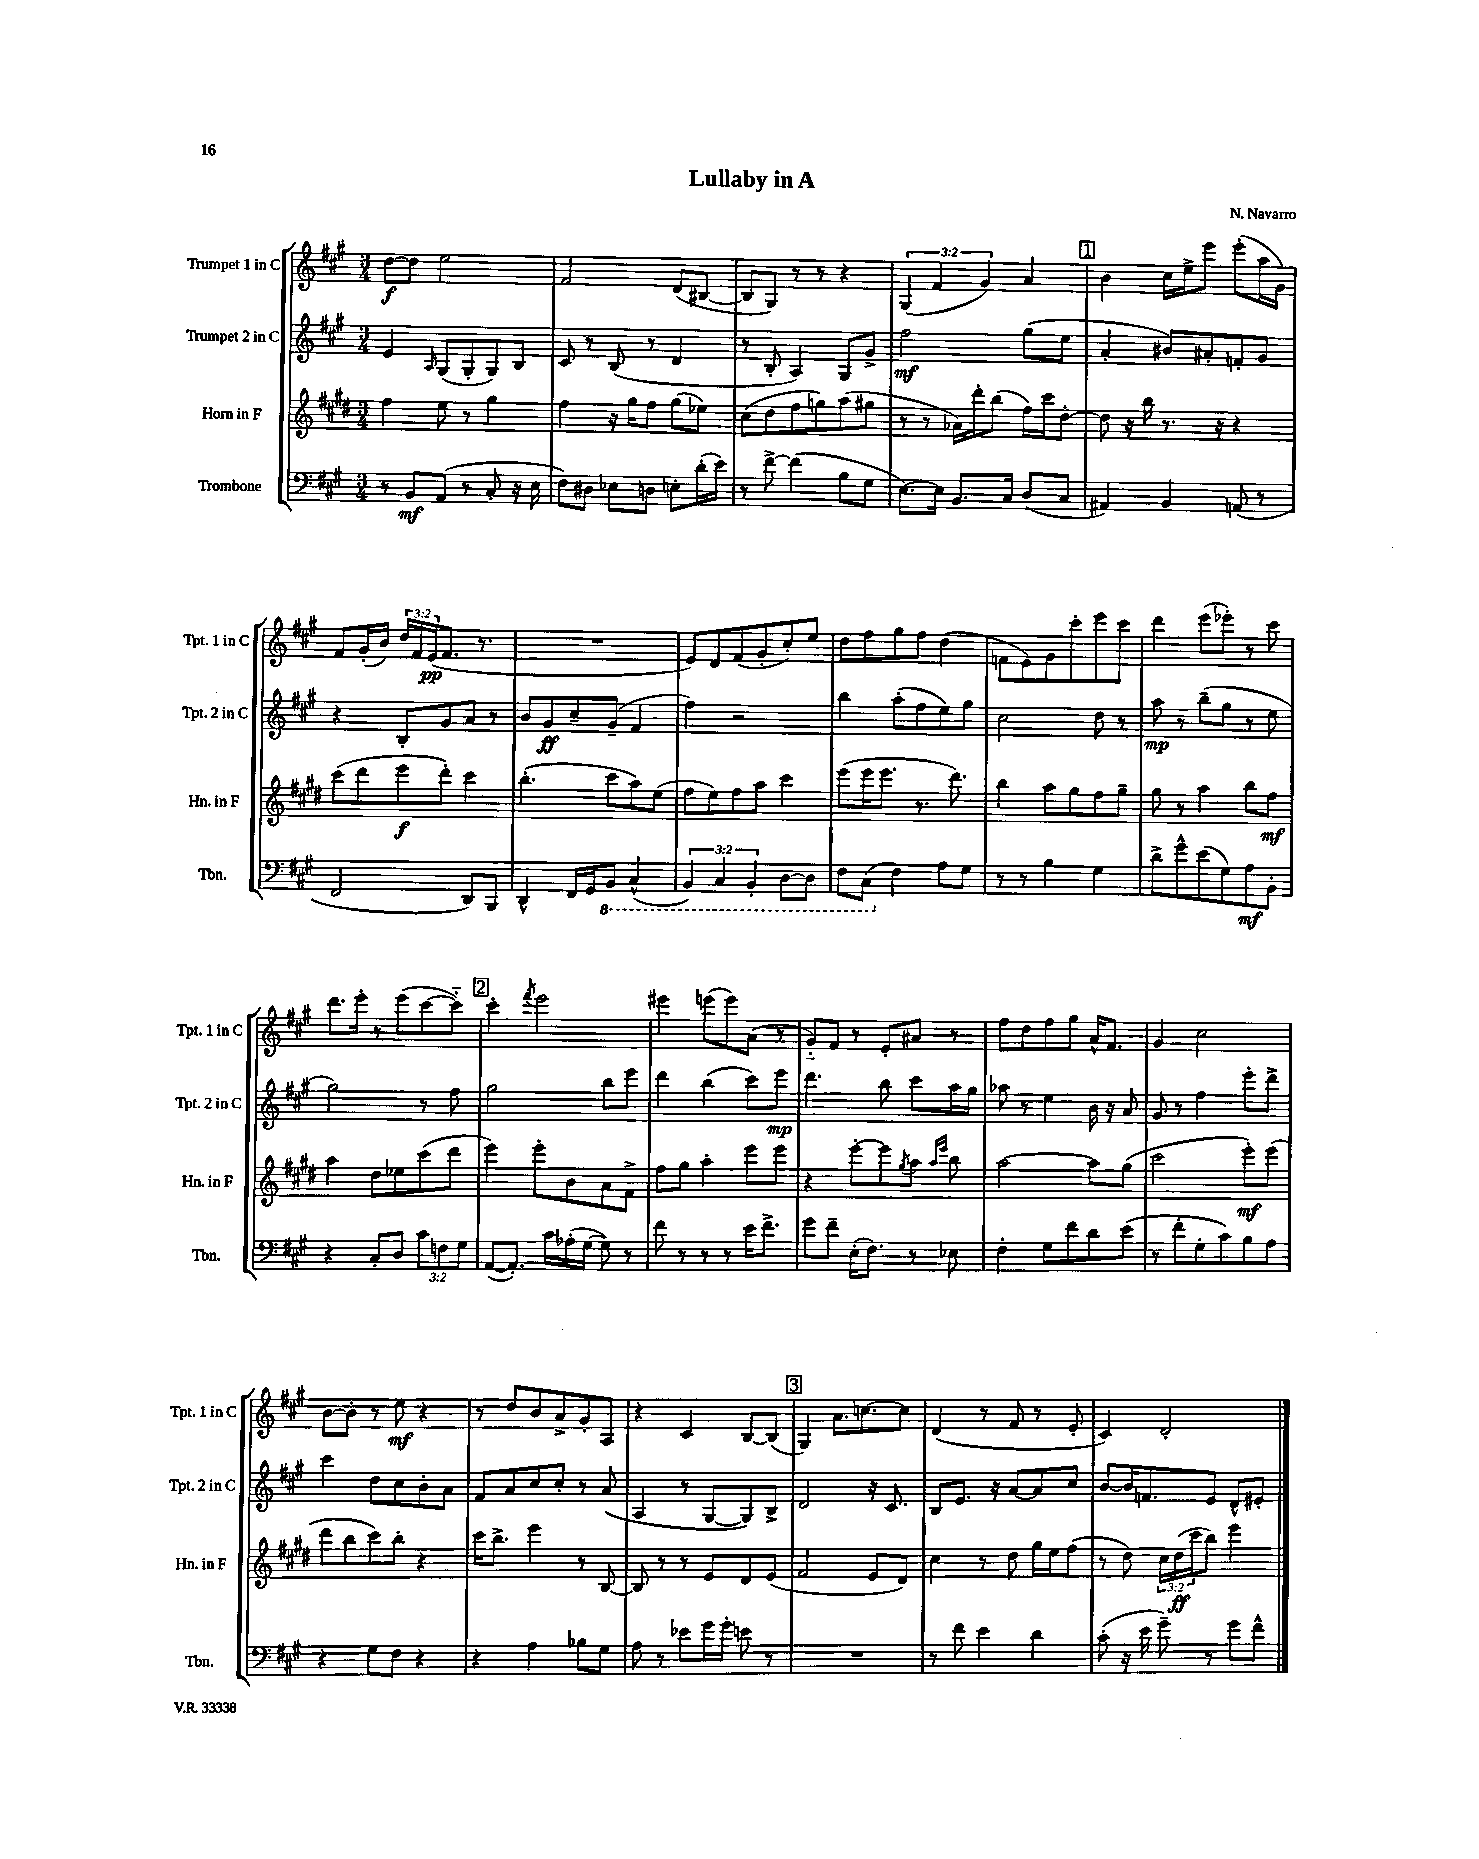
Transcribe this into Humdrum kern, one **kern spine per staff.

**kern	**dynam	**kern	**dynam	**kern	**dynam	**kern	**dynam
*part4	*part4	*part3	*part3	*part2	*part2	*part1	*part1
*staff4	*staff4	*staff3	*staff3	*staff2	*staff2	*staff1	*staff1
*I"Trombone	*	*I"Horn in F	*	*I"Trumpet 2 in C	*	*I"Trumpet 1 in C	*
*I'Tbn.	*	*I'Hn. in F	*	*I'Tpt. 2 in C	*	*I'Tpt. 1 in C	*
*clefF4	*	*clefG2	*	*clefG2	*	*clefG2	*
*k[f#c#g#]	*	*k[f#c#g#d#]	*	*k[f#c#g#]	*	*k[f#c#g#]	*
*M3/4	*	*M3/4	*	*M3/4	*	*M3/4	*
=1	=1	=1	=1	=1	=1	=1	=1
8r	.	4ff#\	.	4e/	.	[8dd\L	f
8BB/L	mf	.	.	.	.	8dd\J]	.
.	.	.	.	16qqA/	.	.	.
(8AA/J	.	8ee\	.	(8G#/L	.	2ee\	.
8r	.	8r	.	8G#'/	.	.	.
8C#'/	.	4gg#\	.	8G#/)	.	.	.
16r	.	.	.	8B/J	.	.	.
16E\	.	.	.	.	.	.	.
=2	=2	=2	=2	=2	=2	=2	=2
8F#\L)	.	4ff#\	.	8c#/	.	2f#/	.
8D#X\J	.	.	.	8r	.	.	.
8E-X\L	.	16r	.	(8B/	.	.	.
.	.	16gg#\KL	.	.	.	.	.
8Dn\J	.	8ff#\J	.	8r	.	.	.
8En'\L	.	(8gg#\L	.	4d/	.	(8d/L	.
(16d'\L	.	8ee-X\J)	.	.	.	[8B#X/J	.
16e\JJ)	.	.	.	.	.	.	.
=3	=3	=3	=3	=3	=3	=3	=3
8r	.	(8cc#\L	.	8r	.	8B#/L]	.
[8f#^\	.	8dd#\	.	8B'/	.	8G#/J)	.
(4f#\]	.	8ff#\	.	4A/)	.	8r	.
.	.	8ggn\)	.	.	.	8r	.
8B\L	.	(8aa\	.	8G#/L	.	4r	.
8G#\J	.	8gg#X\J	.	8g#^/J	.	.	.
=4	=4	=4	=4	=4	=4	=4	=4
[8.E\L)	.	8r	.	2ff#\	mf	(6G#/	.
.	.	8r	.	.	.	.	.
.	.	.	.	.	.	6f#/	.
16E\Jk]	.	.	.	.	.	.	.
8.BB/L	.	16a-X\LL)	.	.	.	.	.
.	.	16ddd#'\J	.	.	.	.	.
.	.	.	.	.	.	6g#/)	.
.	.	(8bb\J	.	.	.	.	.
16C#/Jk	.	.	.	.	.	.	.
(8D/L	.	16ff#\LL)	.	(8gg#\L	.	4a/	.
.	.	16ccc#\J	.	.	.	.	.
8C#/J	.	[8dd#'\J	.	8ee\J	.	.	.
!!LO:REH:place=s1:t=1
=5	=5	=5	=5	=5	=5	=5	=5
4AA#X/)	.	8dd#\]	.	4a'/	.	4b\	.
.	.	16r	.	.	.	.	.
.	.	16bb\	.	.	.	.	.
4BB/	.	8.r	.	8b#X/L)	.	16cc#\LL	.
.	.	.	.	.	.	16ee^\J	.
.	.	.	.	8a#X'/	.	8eee\J	.
.	.	16r	.	.	.	.	.
(8AAn/	.	4r	.	8fn'/	.	(8eee'\L	.
8r	.	.	.	8g#/J	.	16aa\L	.
.	.	.	.	.	.	16g#\JJ)	.
!!LO:LB:g=z
=6	=6	=6	=6	=6	=6	=6	=6
2FF#/	.	(8ccc#\L	.	4r	.	8f#/L	.
.	.	8ddd#\	.	.	.	(16g#'/L	.
.	.	.	.	.	.	16b/JJ)	.
.	.	8eee\	f	8B'/L	.	24dd/LL	.
.	.	.	.	.	.	24f#/	.
.	.	.	.	.	.	(24e/J	pp
.	.	8ddd#'\J)	.	8g#/	.	8.f#/J	.
8DD/L)	.	4ccc#\	.	8a/J	.	.	.
.	.	.	.	.	.	8.r	.
8BBB/J	.	.	.	8r	.	.	.
=7	=7	=7	=7	=7	=7	=7	=7
4DD^^/	.	(4.bb'\	.	8b/L	.	2.r	.
.	.	.	.	8g#/	ff	.	.
16FF#/LL	.	.	.	8cc#~/	.	.	.
16GG#/J	.	.	.	.	.	.	.
*8ba	*	*	*	*	*	*	*
8BBB/J	.	8ccc#\L	.	(8g#~/J	.	.	.
(4CC#^^/	.	8aa\)	.	4f#/	.	.	.
.	.	(8ee\J	.	.	.	.	.
=8	=8	=8	=8	=8	=8	=8	=8
6BBB/)	.	8ff#\L	.	4ff#\)	.	8e/L)	.
.	.	8ee\)	.	.	.	8d/	.
6CC#/	.	.	.	.	.	.	.
.	.	8ff#\	.	2r	.	(8f#/	.
6BBB'/	.	.	.	.	.	.	.
.	.	8aa\J	.	.	.	8g#'/	.
[8DD\L	.	4ccc#\	.	.	.	8cc#'/)	.
8DD\J]	.	.	.	.	.	8ee/J	.
=9	=9	=9	=9	=9	=9	=9	=9
8FF#\L	.	(8eee\L	.	4bb\	.	8dd\L	.
(8CC#\J	.	16eee\K	.	.	.	8ff#\	.
.	.	8.eee\J	.	.	.	.	.
*X8ba	*	*	*	*	*	*	*
4F#\)	.	.	.	(8aa'\L	.	8gg#\	.
.	.	8.r	.	8ff#\	.	8ff#\J	.
8A\L	.	.	.	8ee\)	.	(4dd\	.
.	.	8.ddd#\)	.	.	.	.	.
8G#\J	.	.	.	8gg#\J	.	.	.
=10	=10	=10	=10	=10	=10	=10	=10
8r	.	4bb\	.	2cc#\	.	8fn\L	.
8r	.	.	.	.	.	8e\)	.
4B\	.	8aa\L	.	.	.	8g#\	.
.	.	8gg#\	.	.	.	8ccc#'\	.
4G#\	.	8ff#\	.	8dd\	.	8eee\	.
.	.	8gg#~\J	.	8r	.	8ccc#\J	.
=11	=11	=11	=11	=11	=11	=11	=11
8d^\L	.	8gg#\	.	8aa\	mp	4ddd\	.
8g#^^\	.	8r	.	8r	.	.	.
(8e\	.	4aa\	.	(8bb~\L	.	(8eee\L	.
8G#\)	.	.	.	8gg#\J	.	8eee-X'\J)	.
8A\	mf	8bb\L	.	8r	.	8r	.
8BB'\J	.	8ff#\J	mf	8ee\	.	8ccc#\	.
!!LO:LB:g=z
=12	=12	=12	=12	=12	=12	=12	=12
4r	.	4aa\	.	2gg#\)	.	8.ddd\L	.
.	.	.	.	.	.	16eee'\Jk	.
8C#'/L	.	8dd#\L	.	.	.	8r	.
8D/J	.	8ee-X\	.	.	.	(8eee\L	.
12c#\L	.	(8ccc#\	.	8r	.	[8ccc#\	.
12Fn\	.	.	.	.	.	.	.
.	.	8ddd#\J	.	8ff#\	.	8ccc#\J])	.
12G#\J	.	.	.	.	.	.	.
!!LO:REH:place=s1:t=2
=13	=13	=13	=13	=13	=13	=13	=13
([8AA/L	.	4eee\)	.	2gg#\	.	4ccc#'\	.
8.AA'/J])	.	.	.	.	.	.	.
.	.	.	.	.	.	8qfff#/	.
.	.	8eee'\L	.	.	.	2eee\	.
16c#\LL	.	.	.	.	.	.	.
(16A-X'\	.	8b\	.	.	.	.	.
[16G#\JJ	.	.	.	.	.	.	.
8G#\])	.	8a\	.	8bb\L	.	.	.
8r	.	8f#^\J	.	8eee\J	.	.	.
=14	=14	=14	=14	=14	=14	=14	=14
8f#\	.	8ff#\L	.	4ddd\	.	4eee#X\	.
8r	.	8gg#\J	.	.	.	.	.
8r	.	4aa'\	.	(4bb\	.	(8eeen\L	.
8r	.	.	.	.	.	8eee\)	.
16e\KL	.	8eee\L	.	8ccc#\L)	.	(8a\J	.
8.f#^\J	.	.	.	.	.	.	.
.	.	8eee\J	.	8eee\J	mp	8r	.
=15	=15	=15	=15	=15	=15	=15	=15
8g#\L	.	4r	.	4.ddd\	.	8g#/L)	.
8f#~\J	.	.	.	.	.	8f#/J	.
(16E'\KL	.	[8eee'\L	.	.	.	8r	.
8.F#\J)	.	.	.	.	.	.	.
.	.	8eee\]	.	8bb\	.	8e'/L	.
.	.	8qgg#/	.	.	.	.	.
8r	.	8aa\J	.	8ccc#\L	.	8a#X/J	.
.	.	16qqaa/LL	.	.	.	.	.
.	.	16qqeee/JJ	.	.	.	.	.
8E-X\	.	8bb\	.	16aa\L	.	8r	.
.	.	.	.	16gg#\JJ	.	.	.
=16	=16	=16	=16	=16	=16	=16	=16
4F#'\	.	[2aa\	.	8aa-X\	.	8ff#\L	.
.	.	.	.	8r	.	8dd\	.
8G#\L	.	.	.	4ee\	.	8ff#\	.
8f#\	.	.	.	.	.	8gg#\J	.
8d\	.	8aa\L]	.	16b\	.	16a^^/KL	.
.	.	.	.	16r	.	8.f#/J	.
(8e\J	.	(8gg#\J	.	8a/	.	.	.
=17	=17	=17	=17	=17	=17	=17	=17
8r	.	2ccc#\	.	8g#/	.	4g#/	.
8f#'\L	.	.	.	8r	.	.	.
8G#'\	.	.	.	4ff#\	.	2cc#\	.
8c#\)	.	.	.	.	.	.	.
8B\	.	8eee'\L)	mf	8eee'\L	.	.	.
8A\J	.	(8eee\J	.	8ddd^\J	.	.	.
!!LO:LB:g=z
=18	=18	=18	=18	=18	=18	=18	=18
4r	.	8ddd#\L	.	4ccc#\	.	[8b\L	.
.	.	8bb\	.	.	.	8b'\J]	.
8G#\L	.	8ccc#\)	.	8dd\L	.	8r	.
8F#\J	.	8bb'\J	.	8cc#\	.	8ee\	mf
4r	.	4r	.	8b'\	.	4r	.
.	.	.	.	8a\J	.	.	.
=19	=19	=19	=19	=19	=19	=19	=19
4r	.	16ccc#\KL	.	8f#/L	.	8r	.
.	.	8.bb^\J	.	.	.	.	.
.	.	.	.	8a/	.	8dd/L	.
4A\	.	4eee\	.	8cc#/	.	8b/	.
.	.	.	.	8cc#'/J	.	8a^/	.
8B-X\L	.	8r	.	8r	.	8g#'/	.
8G#\J	.	[8B/	.	(8a/	.	8A/J	.
=20	=20	=20	=20	=20	=20	=20	=20
8A\	.	8B/]	.	4A/	.	4r	.
8r	.	8r	.	.	.	.	.
8e-X\L	.	8r	.	8r	.	4c#/	.
16g#\L	.	8e/L	.	[8G#/L	.	.	.
16g#'\JJ	.	.	.	.	.	.	.
8en\	.	8d#/	.	8G#/])	.	[8B/L	.
8r	.	(8e/J	.	8B^/J	.	(8B/J]	.
!!LO:REH:place=s1:t=3
=21	=21	=21	=21	=21	=21	=21	=21
2.r	.	2f#/	.	2d/	.	4G#/)	.
.	.	.	.	.	.	8.a\L	.
.	.	.	.	.	.	[8.ccn\	.
.	.	8e/L	.	16r	.	.	.
.	.	.	.	8.c#/	.	.	.
.	.	8d#/J)	.	.	.	8cc\J]	.
=22	=22	=22	=22	=22	=22	=22	=22
8r	.	4cc#\	.	8B/L	.	(4d/	.
8f#\	.	.	.	8.e/J	.	.	.
4e\	.	8r	.	.	.	8r	.
.	.	.	.	16r	.	.	.
.	.	8dd#\	.	[8a/L	.	8f#/	.
4d\	.	16gg#\LL	.	8a/]	.	8r	.
.	.	16ee\J	.	.	.	.	.
.	.	(8ff#\J	.	8cc#/J	.	8e'/	.
=23	=23	=23	=23	=23	=23	=23	=23
(8c#'\	.	8r	.	[8b/L	.	4c#/)	.
16r	.	8dd#\)	.	16b/K]	.	.	.
16e\	.	.	.	8.fn/	.	.	.
8g#~\)	.	24cc#\LL	.	.	.	2d'/	.
.	.	(24dd#\	ff	.	.	.	.
.	.	24ccc#\J	.	.	.	.	.
8r	.	8bb\J)	.	8e/J	.	.	.
8g#\L	.	4eee\	.	8d^^/L	.	.	.
8f#^^\J	.	.	.	8e#X'/J	.	.	.
==	==	==	==	==	==	==	==
*-	*-	*-	*-	*-	*-	*-	*-
